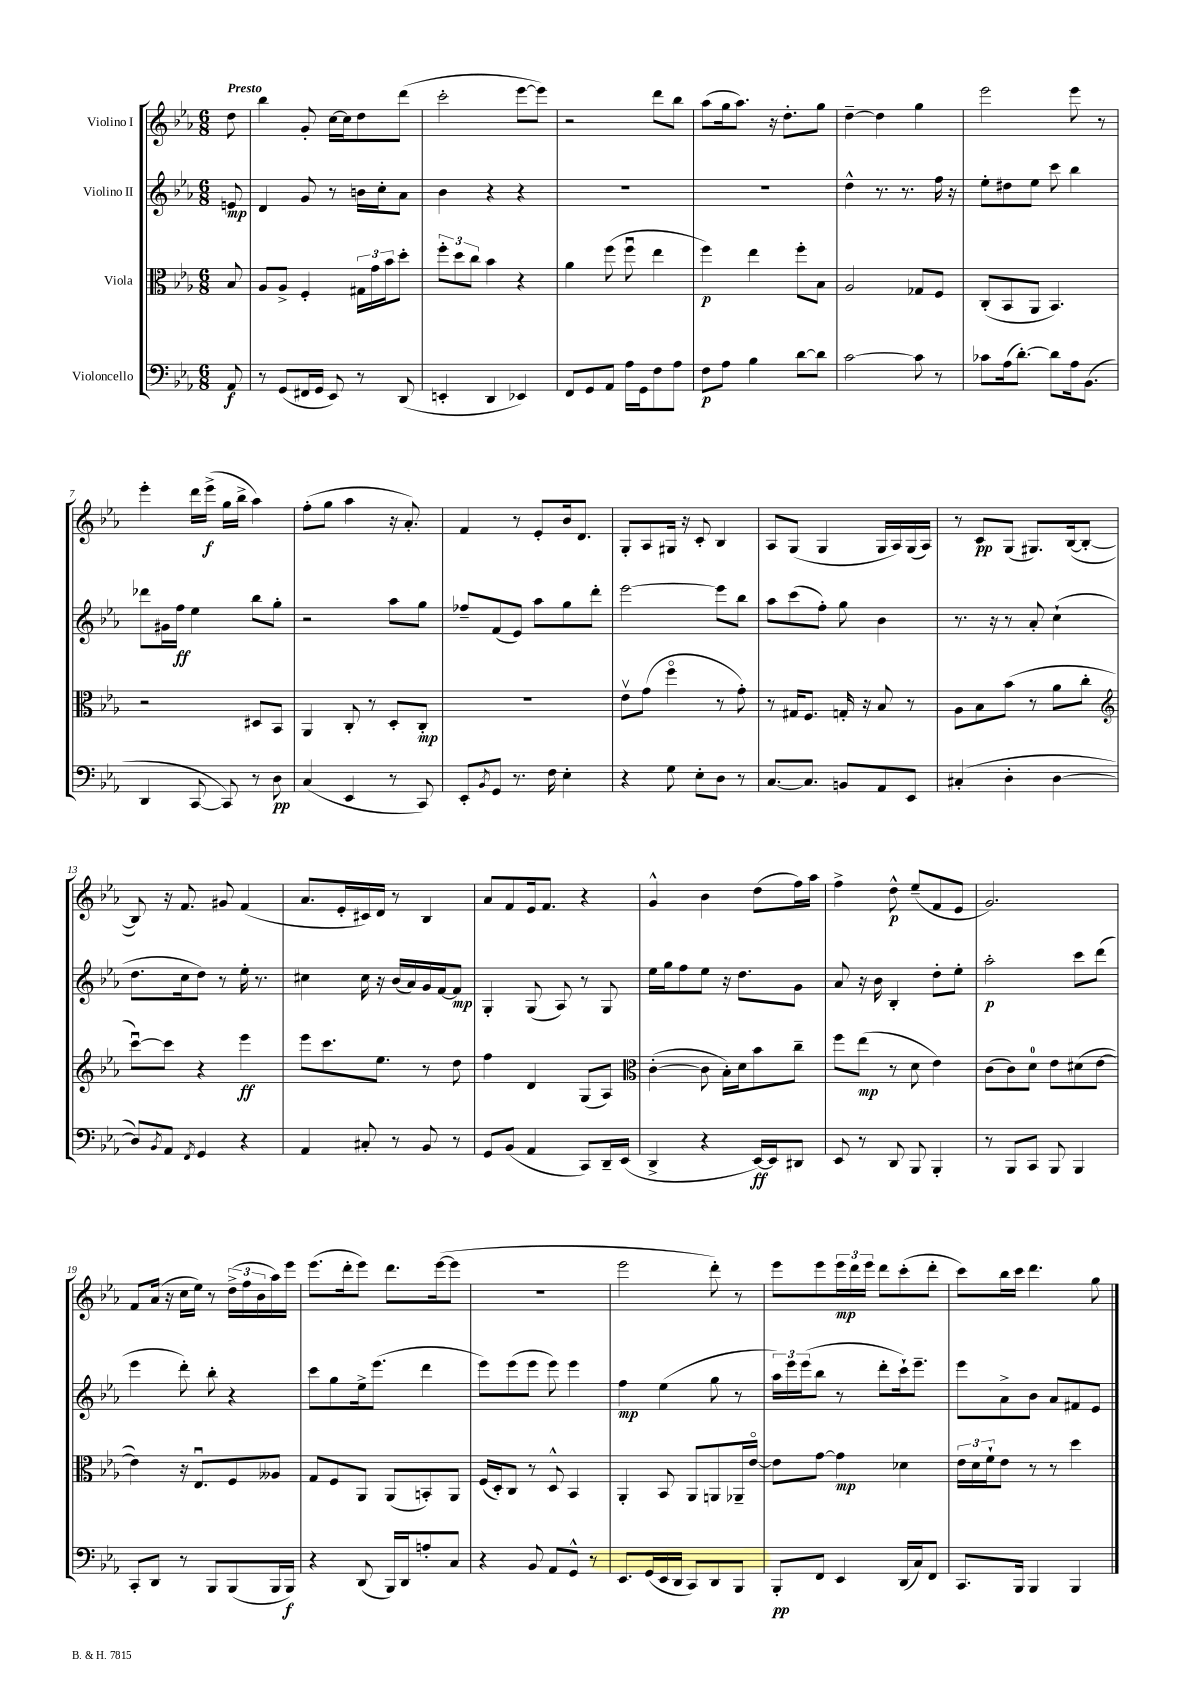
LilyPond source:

<<
\new StaffGroup <<
\new Staff = "s0" \with { instrumentName = "Violino I" } {
    \clef treble \key ees \major \numericTimeSignature \time 6/8 \partial 8 \tempo "Presto"
    d''8 |
    bes''4 g'8-. c''16~ c''16 d''8 d'''8( |
    c'''2-. ees'''8~ ees'''8) |
    r2 d'''8 bes''8 |
    aes''8( g''16 aes''8.) r16 d''8.-. g''8 |
    d''4~-- d''4 g''4 |
    ees'''2 ees'''8 r8 |
    ees'''4-. d'''16 ees'''16->\f( g''16 bes''16-> aes''4) |
    f''8-.( g''8 aes''4 r16 aes'8.-.) |
    f'4 r8 ees'8-. bes'16 d'8. |
    g8-. aes8 gis16 r16 c'8-. bes4 |
    aes8 g8( g4 g16 aes16) g16( aes16) |
    r8 c'8\pp g8( gis8.) bes16~( bes8~-. |
    bes8) r16 f'8. gis'8 f'4( |
    aes'8. ees'16-. cis'16) d'16 r8 bes4 |
    aes'8 f'8 ees'16 f'8. r4 |
    g'4-^ bes'4 d''8( f''16) aes''16 |
    f''4-> d''8-^\p ees''8--( f'8 ees'8 |
    g'2.) |
    f'8 aes'16( r16 c''16 ees''16) r8 \tuplet 3/2 { d''16->( f''16 bes'16 } aes''16) ees'''16 |
    ees'''8.( d'''16-. ees'''8) d'''8. ees'''16~( ees'''8 |
    R2. |
    ees'''2 d'''8-.) r8 |
    ees'''8 ees'''8 \tuplet 3/2 { ees'''16\mp d'''16 ees'''16 } d'''8 c'''8-.( d'''8-. |
    c'''8) bes''16 c'''16 d'''4. g''8 \bar "|." |
}
\new Staff = "s1" \with { instrumentName = "Violino II" } {
    \clef treble \key ees \major \numericTimeSignature \time 6/8 \partial 8
    e'8\mp |
    d'4 g'8 r8 b'16 c''16-. aes'8 |
    bes'4 r4 r4 |
    R2. |
    R2. |
    d''4-^ r8. r8. f''16 r16 |
    ees''8-. dis''8 ees''8 c'''8 bes''4 |
    des'''8 gis'16 f''16\ff ees''4 bes''8 g''8-. |
    r2 aes''8 g''8 |
    fes''8-- f'8( ees'8) aes''8 g''8 d'''8-. |
    ees'''2~ ees'''8 bes''8 |
    aes''8 c'''8( f''8-.) g''8 bes'4 |
    r8. r16 r8 aes'8-. c''4-!( |
    d''8. c''16 d''8) r8 ees''16-. r8. |
    cis''4 cis''16 r16 bes'16( aes'16) g'16 f'16~ f'8\mp |
    g4-. g8( aes8) r8 g8 |
    ees''16 g''16 f''8 ees''8 r16 d''8. g'8 |
    aes'8 r16 bes'16 bes4-. d''8-. ees''8-. |
    aes''2-.\p c'''8 d'''8( |
    ees'''4 d'''8-.) bes''8-. r4 |
    c'''8 g''8 ees''16-> ees'''8.( d'''4 |
    ees'''8) ees'''8( ees'''8 ees'''8) ees'''4 |
    f''4\mp ees''4( g''8 r8 |
    \tuplet 3/2 { aes''16) ees'''16 ees'''16( } bes''8 r8 d'''8-. c'''16-!) ees'''8.-- |
    ees'''8 aes'8-> bes'8 aes'8 fis'8 ees'8 \bar "|." |
}
\new Staff = "s2" \with { instrumentName = "Viola" } {
    \clef alto \key ees \major \numericTimeSignature \time 6/8 \partial 8
    bes8 |
    aes8 aes8-> f4-. \tuplet 3/2 { gis16 g'16 bes'16 } d''8-. |
    \tuplet 3/2 { f''8-. d''8 c''8 } bes'4 r4 |
    aes'4 f''8( f''8\downbow ees''4 |
    f''4\p) ees''4 f''8-. bes8 |
    aes2 ges8 f8 |
    c8-.( bes,8 aes,8 bes,4.) |
    r2 dis8 bes,8 |
    aes,4 c8-. r8 d8-. c8-.\mp |
    R2. |
    ees'8\upbow g'8( f''4\flageolet r8 g'8-.) |
    r8 gis16 f8. g16-. r16 bes8 r8 |
    aes8 bes8 bes'8( r8 aes'8 c''8-. |
    \clef treble c'''8~\downbow) c'''8 r4 ees'''4\ff |
    ees'''8 c'''8. ees''8. r8 d''8 |
    f''4 d'4 g8( aes8) |
    \clef alto c'4~-.( c'8 bes16-.) d'16 bes'8 c''8-- |
    f''8 ees''8\mp( r8 d'8 ees'4) |
    c'8( c'8) d'8-0 ees'8 dis'8( ees'8~ |
    ees'4) r16 ees8.\downbow f8 aeses8 |
    g8 f8 aes,8 aes,8( b,8-.) aes,8 |
    f16( d16-.) c8 r8 d8-^ bes,4 |
    aes,4-. bes,8 aes,8 a,8 aes,16-- ees'16~\flageolet |
    ees'8 g'8~ g'4\mp des'4 |
    \tuplet 3/2 { ees'16 d'16 f'16-! } ees'8 r8 r8 d''4 \bar "|." |
}
\new Staff = "s3" \with { instrumentName = "Violoncello" } {
    \clef bass \key ees \major \numericTimeSignature \time 6/8 \partial 8
    aes,8\f |
    r8 g,8( fis,16 g,16 ees,8) r8 d,8( |
    e,4-. d,4 ees,4) |
    f,8 g,8 aes,8 aes16 g,16 f8 aes8 |
    f8\p aes8 bes4 d'8~ d'8 |
    c'2~ c'8 r8 |
    ces'8 aes16( d'8.~-.) d'8 aes16 bes,8.( |
    d,4 c,8~ c,8) r8 d8\pp |
    c4( ees,4 r8 c,8) |
    ees,8-. \acciaccatura { bes,8 } g,8 r8. f16 ees4-. |
    r4 g8 ees8-. d8 r8 |
    c8.~ c8. b,8 aes,8 ees,8 |
    cis4-.( d4-. d4~ |
    d8) \acciaccatura { bes,8 } aes,8 \acciaccatura { f,8 } g,4 r4 |
    aes,4 cis8-. r8 bes,8 r8 |
    g,8 bes,8( aes,4 c,8) d,16-- ees,16( |
    d,4-> r4 ees,16~\ff) ees,16 dis,8 |
    ees,8 r8 d,8 bes,,8 bes,,4-. |
    r8 bes,,8 c,8 bes,,8 bes,,4 |
    c,8-. d,8 r8 bes,,8 bes,,8( bes,,16 bes,,16\f) |
    r4 d,8( bes,,16) d,16 a8-. c8 |
    r4 bes,8 aes,8 g,8-^ r8 |
    ees,8. g,16( ees,16 d,16 c,8) d,8 bes,,8 |
    bes,,8-.\pp f,8 ees,4 d,16( c16) f,8 |
    c,8. bes,,16 bes,,4 bes,,4 \bar "|." |
}
>>
>>
